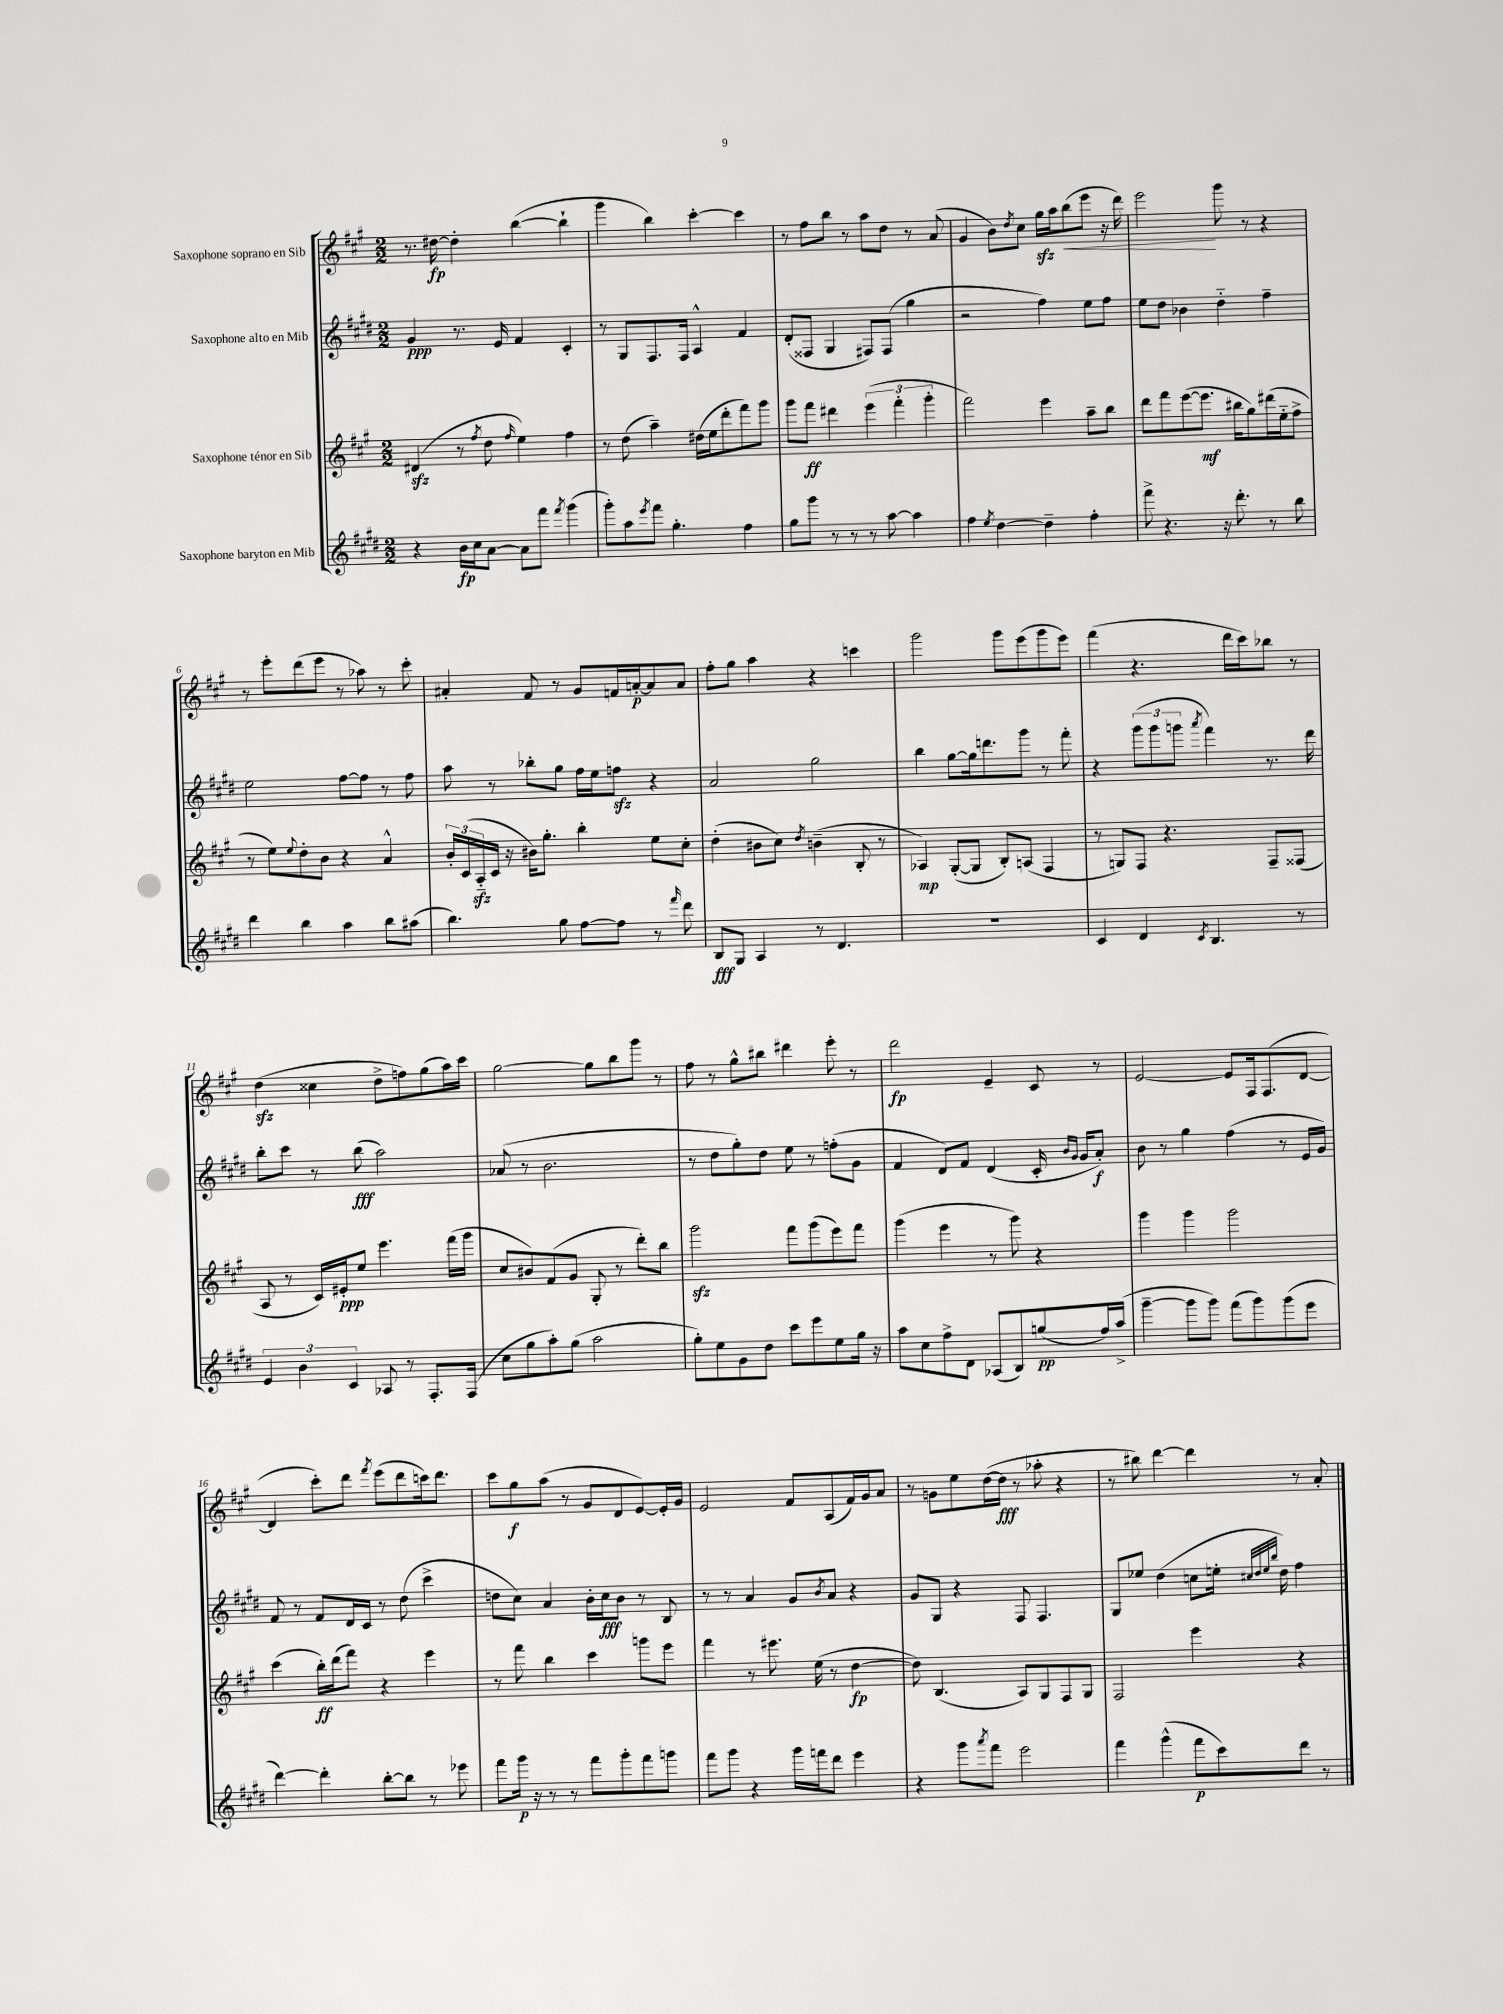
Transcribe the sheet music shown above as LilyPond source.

<<
\new StaffGroup <<
\new Staff = "s0" \with { instrumentName = "Saxophone soprano en Sib" } {
    \clef treble \key a \major \numericTimeSignature \time 2/2
    r8. dis''16~\fp dis''4-. b''4~( b''4-! |
    gis'''4 b''4) cis'''4~-. cis'''4 |
    r8 fis''8 b''8 r8 a''8 d''8 r8 a'8( |
    gis'4 b'8) \acciaccatura { d''8 } cis''8 gis''16\sfz a''16 b''8\<( e'''8 r16 d'''16) |
    e'''2\! gis'''8 r8 r4 |
    r8 e'''8-. d'''8( e'''8 r8 aes''8) r8 cis'''8-. |
    ais'4-. fis'8 r8 gis'8 f'16 a'16~-.\p a'8 a'8 |
    fis''8-. gis''8 a''4 r4 c'''4 |
    gis'''2 gis'''8 e'''8( gis'''8 e'''8) |
    fis'''4( r4. d'''16 cis'''16) bes''8 r8 |
    d''4\sfz( cisis''4 d''8-> f''8) gis''8( a''16) cis'''16 |
    gis''2~ gis''8 b''8 gis'''8 r8 |
    fis''8 r8 gis''8-^ bis''8 dis'''4 e'''8-. r8 |
    d'''2\fp e'4-- cis'8 r8 |
    e'2~ e'8 fis16 fis8.( d'8~ |
    d'4 cis'''8-.) d'''8 \acciaccatura { fis'''8 } e'''8( d'''8 c'''16) d'''8. |
    cis'''8 gis''8\f a''8( r8 gis'8 d'8 e'8~) e'16-. gis'16 |
    e'2 fis'8 a8( fis'16) gis'16 a'8 |
    r8 g'8 e''8 d''16~( d''16\fff r8 aes''8-. r4 |
    r8 bis''8) d'''4~ d'''4 r8 a'8-. \bar "|." |
}
\new Staff = "s1" \with { instrumentName = "Saxophone alto en Mib" } {
    \clef treble \key e \major \numericTimeSignature \time 2/2
    gis'4\ppp r8. e'16 fis'4 cis'4-. |
    r8 gis8 fis8. fis16 a4-^ fis'4 |
    dis'8-.( fisis8 gis4 fis8) fis8( gis''4 |
    r2 fis''4) e''8 fis''8 |
    e''8 dis''8 bes'4 dis''4-_ fis''4-- |
    e''2 fis''8~ fis''8 r8 fis''8 |
    a''8 r8 bes''8-. gis''8 fis''16 e''16 f''8\sfz r4 |
    a'2 gis''2 |
    b''4 gis''8~ gis''16 d'''8. gis'''8 r8 fis'''8-. |
    r4 \tuplet 3/2 { gis'''8( gis'''8 g'''8 } \acciaccatura { a'''8 } fis'''4) r8. dis'''16 |
    b''8-. cis'''8 r8 b''8\fff( a''2) |
    aes'8( r8 b'2. |
    r8 dis''8 gis''8-.) dis''8 e''8 r8 f''8-.( gis'8 |
    fis'4 dis'8) fis'8 dis'4( cis'16-. \grace { b'16 gis'16 } gis'16 a'8-.\f) |
    b'8 r8 gis''4 fis''4( r8 e'16 gis'16) |
    fis'8 r8 fis'8 dis'16 cis'16 r8 dis''8( cis'''4-> |
    d''8 cis''8) a'4 b'16-. cis''16\fff b'8 r8 b8 |
    r8 r8 a'4 gis'8 \acciaccatura { b'8 } a'8 r4 |
    gis'8 gis8 r4 fis8 fis4. |
    gis8 ees''8 dis''4( c''8 e''16-. \grace { cis''32 dis''32 e''32 b''32 } dis''16) fis''4 \bar "|." |
}
\new Staff = "s2" \with { instrumentName = "Saxophone ténor en Sib" } {
    \clef treble \key a \major \numericTimeSignature \time 2/2
    dis'4\sfz( r8 \acciaccatura { fis''8 } d''8 \grace { fis''16 } e''4) fis''4 |
    r8 d''8( a''4--) dis''16( e''16 d'''8-. fis'''8) gis'''8 |
    gis'''8 fis'''8\ff dis'''4 \tuplet 3/2 { e'''4( fis'''4-. gis'''4-. } |
    fis'''2) e'''4 a''8-- b''8 |
    d'''8 fis'''8 e'''8~( e'''8.\mf bis''16 gis''8) dis'''16( e''16-_ fis''8-> |
    r8 e''8) \appoggiatura { e''8 } d''8-. b'8 r4 a'4-^ |
    \tuplet 3/2 { b'16-. cis'16( a16-_\sfz } cis'16 r16 bis'16) gis''8.-. b''4-. e''8 cis''8-. |
    d''4-.( bis'8 cis''8) \acciaccatura { d''8 } b'4--( b8-. r8 |
    aes4\mp) gis8~-.( gis8 b8-.) a8( fis4 |
    r8 g8) fis8 r4. fis8-- fisis8( |
    a8 r8 cis'16) eis'16-.\ppp e''8 e'''4. fis'''16( gis'''16 |
    cis''8 bis'8) fis'8( gis'8 gis8-. r8 d'''8-.) b''8 |
    gis'''2\sfz fis'''8 gis'''8( e'''8) fis'''8 |
    gis'''4( e'''4 r8 gis'''8) r4 |
    gis'''4 gis'''4 gis'''2 |
    cis'''4( b''16-.\ff) d'''16( fis'''8) r4 e'''4 |
    r8 fis'''8 b''4 cis'''4 g'''8 e'''8 |
    fis'''4 r8 eis'''8. e''16( r8 d''4~\fp |
    d''8) b4.( a8) gis8 fis8 gis8 |
    fis2 e'''4 r4 \bar "|." |
}
\new Staff = "s3" \with { instrumentName = "Saxophone baryton en Mib" } {
    \clef treble \key e \major \numericTimeSignature \time 2/2
    r4 b'16\fp cis''16 a'8~ a'8 fis'''8 \acciaccatura { fis'''8 } gis'''4( |
    gis'''8-.) a''8 \acciaccatura { e'''8 } fis'''8 gis''4.-. fis''4 |
    gis''8 gis'''8 r8 r8 r8 a''8~ a''4 |
    fis''4 \acciaccatura { e''8 } dis''4~ dis''4-- fis''4-. |
    fis'''8-> r4. r16 dis'''8.-. r8 b''8 |
    dis'''4 b''4 a''4 b''8 ais''8( |
    b''4.) gis''8 fis''8~ fis''8 r8 \grace { fis'''16 } dis'''8 |
    b8\fff gis8 a4 r8 dis'4. |
    R1 |
    cis'4 dis'4 \acciaccatura { cis'8 } b4. r8 |
    \tuplet 3/2 { e'4 b'4 cis'4 } aes8 r8 fis8.-. fis16( |
    cis''8 gis''8 a''8-.) gis''8( a''2 |
    gis''8-.) e''8 gis'8 dis''8 cis'''8 e'''8 e''8 gis''16 r16 |
    a''8 cis''8 fis''8-> dis'8 aes8( b8) g''8\pp( fis''16) a''16->( |
    gis'''4~-- gis'''8 gis'''8) fis'''8( gis'''8) gis'''8( e'''8 |
    dis'''4~) dis'''4-. b''8~-. b''8 r8 ees'''8 |
    fis'''8 gis'''16\p r16 r8 r8 fis'''8 gis'''8-. fis'''8 g'''8 |
    fis'''8 gis'''8 r4 gis'''16 f'''16 dis'''8 e'''4 |
    r4 gis'''8 \acciaccatura { a'''8 } fis'''8 e'''2 |
    fis'''4 gis'''4-^( fis'''8\p cis'''8) dis'''8 r8 \bar "|." |
}
>>
>>
